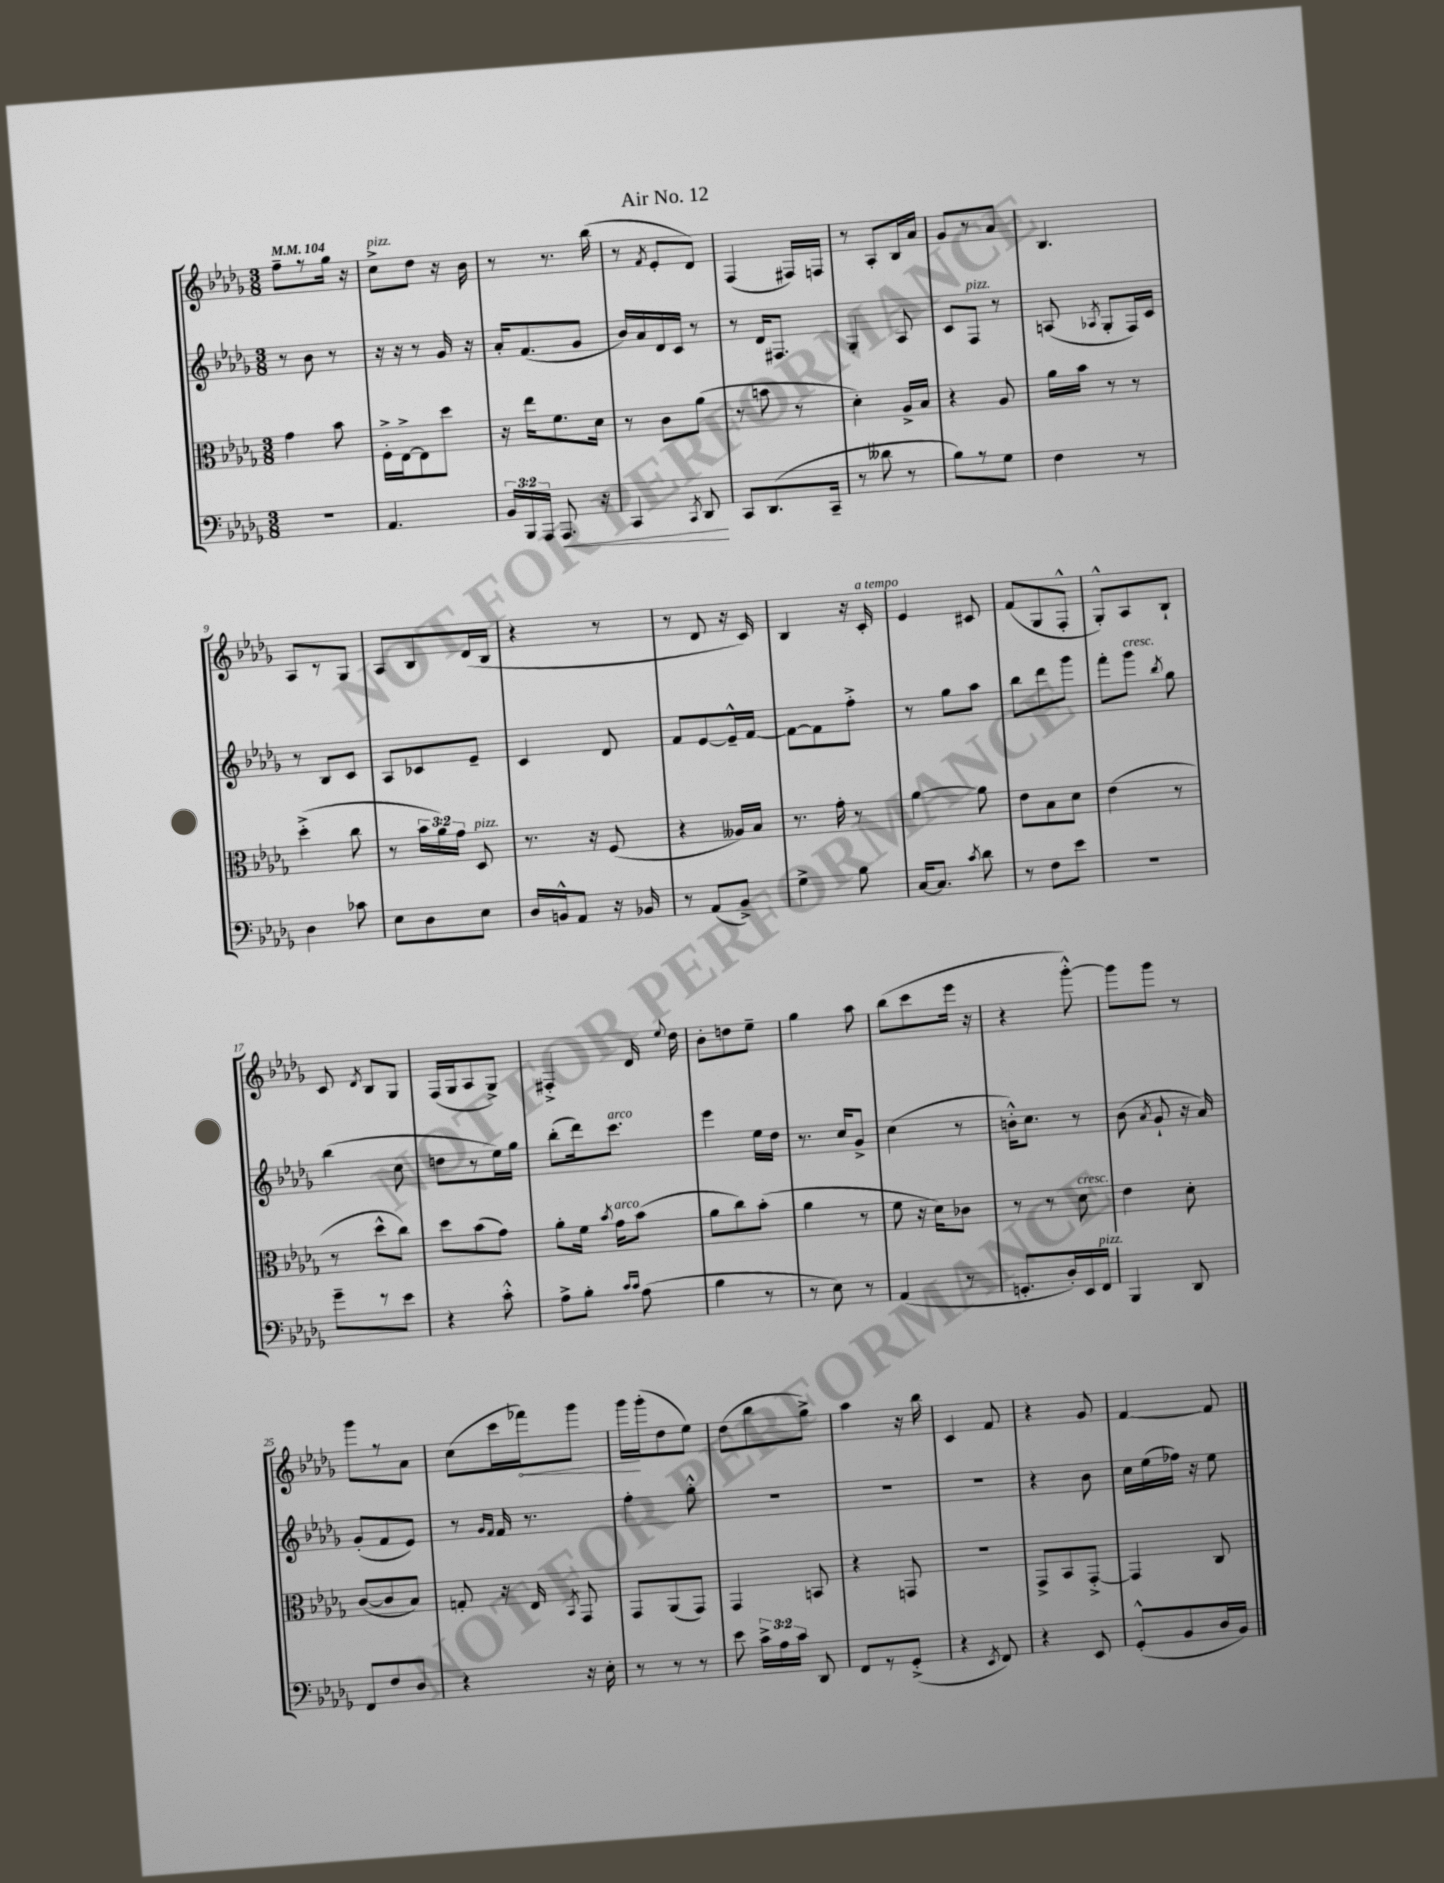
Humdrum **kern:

**kern	**kern	**kern	**kern
*staff4	*staff3	*staff2	*staff1
*clefF4	*clefC3	*clefG2	*clefG2
*k[b-e-a-d-g-]	*k[b-e-a-d-g-]	*k[b-e-a-d-g-]	*k[b-e-a-d-g-]
*M3/8	*M3/8	*M3/8	*M3/8
*MM104	*MM104	*MM104	*MM104
4.r	4g-	8r	8ff~
.	.	8b-	8r
.	8b-	8r	16gg-
.	.	.	16r
=	=	=	=
4.AA-	16F'^	16r	8cc^
.	[16E-^	16r	.
.	8E-]	8r	8dd-
.	8dd-	16g-	16r
.	.	16r	16b-
=	=	=	=
24BB-	16r	16a-'	8r
24BBB-	.	.	.
.	16ee-	(8.f	.
24AAA-	.	.	.
8.AAA-	8.f	.	8.r
.	.	8g-	.
16r	16d-	.	(16bb-
=	=	=	=
4CC	8r	16b-)	8r
.	.	16a-	.
.	.	.	8qf
.	8c	16d-	8e-'
.	.	16c	.
8qCC	.	.	.
8DD-	(8a-	8r	8d-)
=	=	=	=
8CC	8r	8r	(4F
(8.DD-	8b	16d-	.
.	.	8.F#	.
.	8r	.	16F#)
16CC~	.	.	16F
=	=	=	=
8r	4d-')	4G-'	8r
8d--	.	.	8A-'
8r	16A-^	8A-	16B-
.	16B-	.	16a-
=	=	=	=
8B-)	4r	8c	8g-
8r	.	8F	8r
8G-	8A-	8r	8a-
=	=	=	=
4F	16a-	(8A	4.B-
.	16b-	.	.
.	.	8qA-	.
.	8r	8G-'	.
8r	8r	16F)	.
.	.	16c	.
=	=	=	=
4D-	(4dd-'^	8r	8A-
.	.	8B-	8r
8c-	8cc	8c	8G-
=	=	=	=
8E-	8r	8A-	8A-
8D-	24b-	8c-	8B-
.	24a-)	.	.
.	24g-	.	.
8E-	8D-	8e-~	(16d-
.	.	.	16B-
=	=	=	=
16D-	8.r	4c	4r
16BB^^	.	.	.
8AA-	.	.	.
.	16r	.	.
16r	(8F	8d-	8r
16BB-	.	.	.
=	=	=	=
8r	4r	8f	8r
(8AA-	.	[8e-	8d-
8BB-^)	16A--)	16e-~^^]	16r
.	16B-	[16f	16c)
=	=	=	=
4G-^	8.r	8f_	4B-
.	.	8f]	.
.	16g-'	.	.
8B-	8r	8ff'^	16r
.	.	.	16c'
=	=	=	=
[16C	[4a-	8r	4e-
8.C]	.	.	.
.	.	8gg-	.
8qc	.	.	.
8d-	8a-]	8aa-	8c#
=	=	=	=
8r	8e-	8bb-	(8f
8F	8B-	8ddd-	8G-
8e-	8d-	8ggg-	8F'^^
=	=	=	=
4.r	(4e-	8fff'	8G-'^^)
.	.	8ggg-	8A-
.	.	8qbb-	.
.	8r	8gg-	8B-`
=	=	=	=
8g-~	8r	(4bb-	8c
.	.	.	8qd-
8r	8dd-^^	.	8B-
8e-	8cc)	8cc	8G-
=	=	=	=
4r	8dd-	8dd	(16F
.	.	.	16G-
.	(8b-	8r	8A-
8c'^^	8g-)	16ee-)	8G-^)
.	.	16gg-	.
=	=	=	=
8A-^	8a-'	(8bb-'	4F#'^
8B-'	16f	16ddd-)	.
.	8qb-	.	.
.	16g-	8.ccc	.
16qqc	.	.	.
16qqc	.	.	.
(8A-	(8b-	.	16d-
.	.	.	8qqee-
.	.	.	16dd-
=	=	=	=
4B-	8a-	4eee-	8b-'
.	8cc)	.	8dd
8r	(8b-'	16ee-	8ee-~
.	.	16dd-	.
=	=	=	=
8r	4a-	8.r	4gg-
8E-)	.	.	.
.	.	16cc	.
8r	8r	8g-^	8aa-
=	=	=	=
(4AA-	8f	(4cc	(8bb-
.	16r	.	8ccc
.	16d-)	.	.
8r	8c-	8r	16eee-
.	.	.	16r
=	=	=	=
8.GG'	8r	16b'^^)	4r
.	.	8.cc	.
.	8r	.	.
16D-')	.	.	.
16EE-	8d-	8r	[8ggg-'^^)
16FF	.	.	.
=	=	=	=
4BBB-	4e-	(8b-	8ggg-]
.	.	8qa-	.
.	.	8g-`	8ggg-
8DD-	8d-'	16r	8r
.	.	16a-)	.
=	=	=	=
8FF	([8c	(8g-'	8ggg-
8F	8c]	8f	8r
8D-	8B-)	8e-)	8a-
=	=	=	=
4r	8G'	8r	(8cc
.	.	16qqg-	.
.	.	16qqf	.
.	16r	16f	16ccc
.	16E-	8.r	16fff-)
.	8qBB-	.	.
16r	8GG-	.	8ggg-
16E-'	.	.	.
=	=	=	=
8r	8GG-	4ff'	16ggg-
.	.	.	(16ggg-'
8r	(8AA-	.	8dd-
8r	8GG-)	8gg-'^^	8ee-)
=	=	=	=
8e-	4GG-	4.r	(8dd-
24c^	.	.	8bb-
24A-	.	.	.
24c	.	.	.
8DD-	8BB	.	8gg-^)
=	=	=	=
8FF	4r	4.r	4aa-
8r	.	.	.
(8GG-'^	8GG	.	16r
.	.	.	16bb-
=	=	=	=
4r	4.r	4.r	4c
8qEE-	.	.	.
8FF)	.	.	8f
=	=	=	=
4r	8GG-^	4r	4r
.	8BB-	.	.
8EE-	[8GG-'^	8b-	8g-
=	=	=	=
(8GG-'^^	4GG-]	16cc	[4f
.	.	(16ee-	.
8BB-	.	16ff-)	.
.	.	16r	.
16D-	8C	8ee-	8f]
16BB-)	.	.	.
==	==	==	==
*-	*-	*-	*-
